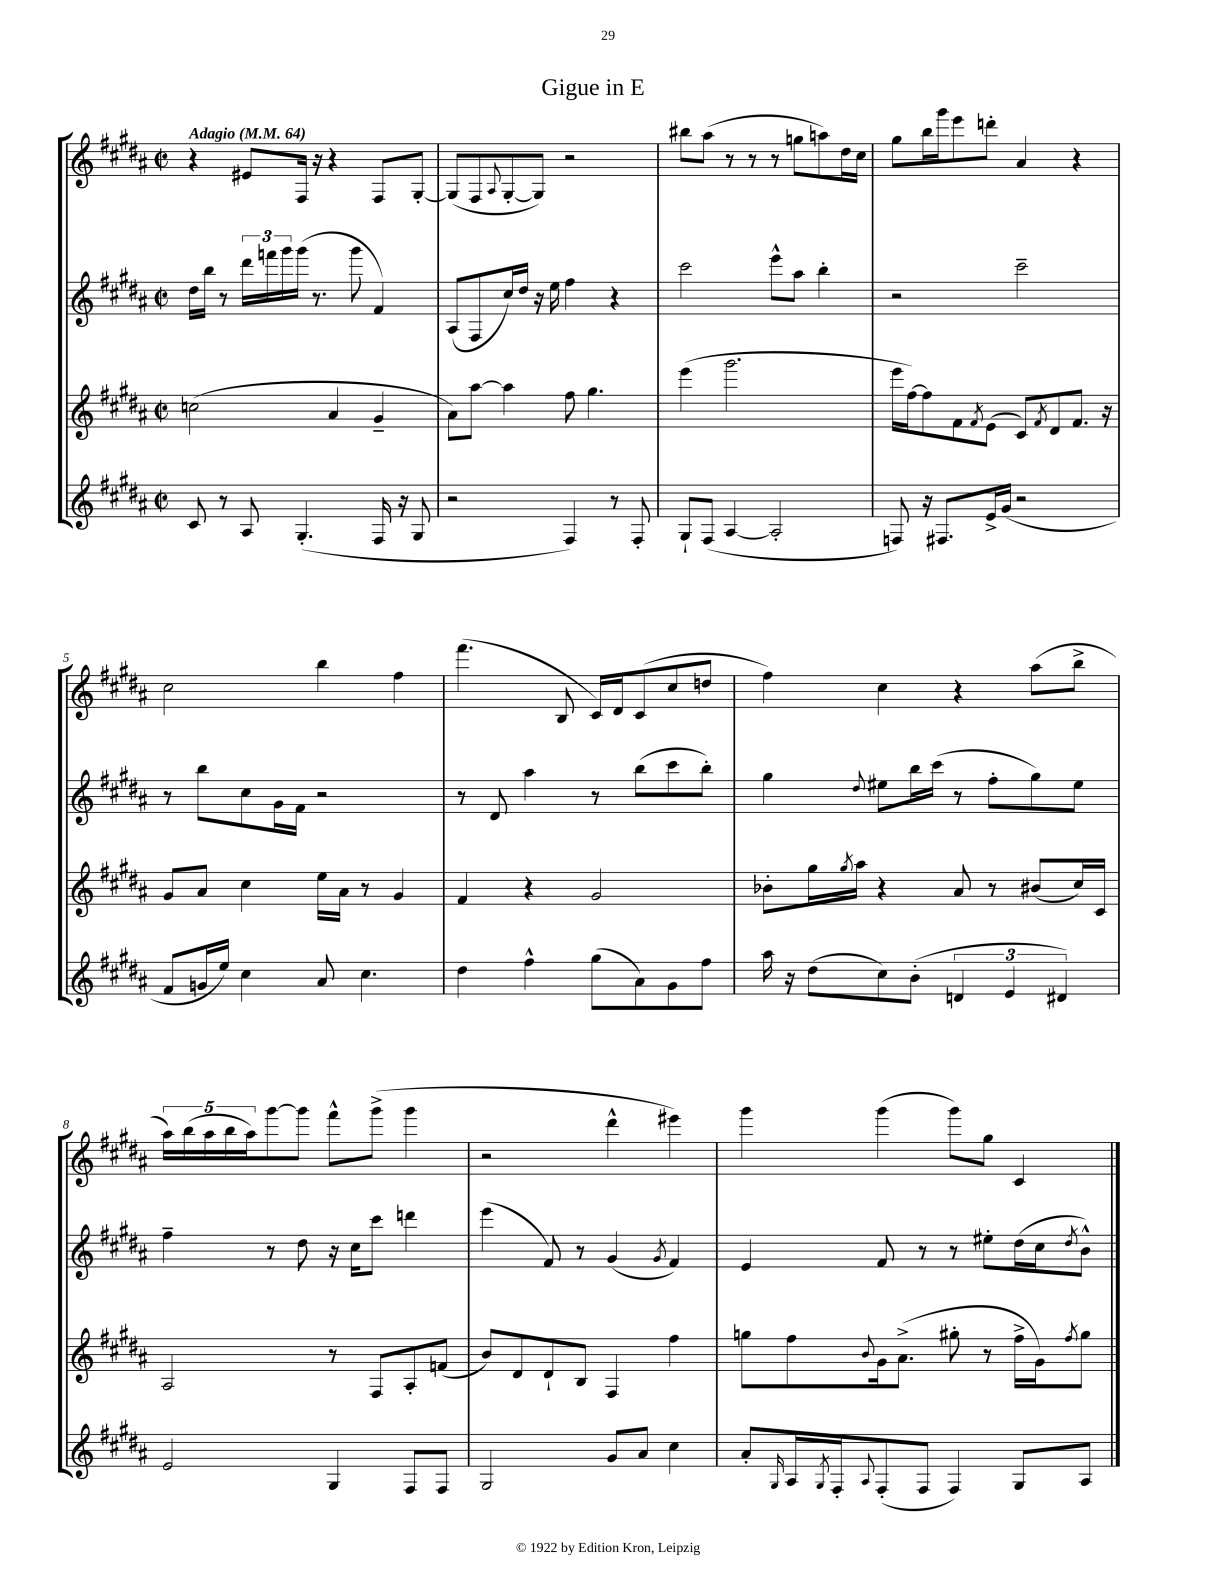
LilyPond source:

\header { title = "Gigue in E" }
<<
\new StaffGroup <<
\new Staff = "s0" {
    \clef treble \key b \major \defaultTimeSignature \time 2/2 \tempo "Adagio" 4 = 64
    r4 eis'8 fis16 r16 r4 fis8 gis8~-. |
    gis8( fis8 \appoggiatura { ais8 } gis8~-. gis8) r2 |
    bis''8 ais''8( r8 r8 r8 g''8 a''8) dis''16 cis''16 |
    gis''8 b''16 gis'''16 e'''8 d'''8-. ais'4 r4 |
    cis''2 b''4 fis''4 |
    fis'''4.( b8 cis'16) dis'16 cis'8( cis''8 d''8 |
    fis''4) cis''4 r4 ais''8( b''8-> |
    \tuplet 5/4 { ais''16) b''16( ais''16 b''16 ais''16) } gis'''8~ gis'''8 fis'''8-^ gis'''8->( gis'''4 |
    r2 dis'''4-^ eis'''4) |
    gis'''4 gis'''4( gis'''8) gis''8 cis'4 \bar "|." |
}
\new Staff = "s1" {
    \clef treble \key b \major \defaultTimeSignature \time 2/2
    dis''16 b''16 r8 \tuplet 3/2 { dis'''16 f'''16 gis'''16 } gis'''16( r8. gis'''8 fis'4) |
    ais8( fis8 cis''16) dis''16 r16 e''16 fis''4 r4 |
    cis'''2 e'''8-^ ais''8 b''4-. |
    r2 cis'''2-- |
    r8 b''8 cis''8 gis'16 fis'16 r2 |
    r8 dis'8 ais''4 r8 b''8( cis'''8 b''8-.) |
    gis''4 \appoggiatura { dis''8 } eis''8 b''16 cis'''16( r8 fis''8-. gis''8) eis''8 |
    fis''4-- r8 dis''8 r16 cis''16 cis'''8 d'''4 |
    e'''4( fis'8) r8 gis'4( \acciaccatura { gis'8 } fis'4) |
    e'4 fis'8 r8 r8 eis''8-. dis''16( cis''16 \acciaccatura { dis''8 } b'8-^) \bar "|." |
}
\new Staff = "s2" {
    \clef treble \key b \major \defaultTimeSignature \time 2/2
    c''2( ais'4 gis'4-- |
    ais'8) ais''8~ ais''4 fis''8 gis''4. |
    e'''4( gis'''2. |
    e'''16 fis''16~) fis''8 fis'8 \acciaccatura { fis'8 } e'8( cis'8) \acciaccatura { fis'8 } dis'8 fis'8. r16 |
    gis'8 ais'8 cis''4 e''16 ais'16 r8 gis'4 |
    fis'4 r4 gis'2 |
    bes'8-. gis''16 \acciaccatura { gis''8 } ais''16 r4 ais'8 r8 bis'8( cis''16) cis'16 |
    ais2 r8 fis8 ais8-. f'8( |
    b'8) dis'8 dis'8-! b8 fis4 fis''4 |
    g''8 fis''8 \appoggiatura { b'8 } gis'16 ais'8.->( gis''8-. r8 fis''16-> gis'16) \acciaccatura { fis''8 } gis''8 \bar "|." |
}
\new Staff = "s3" {
    \clef treble \key b \major \defaultTimeSignature \time 2/2
    cis'8 r8 ais8 gis4.-.( fis16 r16 gis8 |
    r2 fis4) r8 fis8-. |
    gis8-! fis8( ais4~ ais2-. |
    f8) r16 fis8. e'16-> gis'16( r2 |
    fis'8 g'16 e''16) cis''4 ais'8 cis''4. |
    dis''4 fis''4-^ gis''8( ais'8) gis'8 fis''8 |
    ais''16 r16 dis''8( cis''8) b'8-.( \tuplet 3/2 { d'4 e'4 dis'4) } |
    e'2 gis4 fis8 fis8 |
    gis2 gis'8 ais'8 cis''4 |
    ais'8-. \grace { gis16 } ais16 \acciaccatura { gis8 } fis16-. \appoggiatura { ais8 } fis8-.( fis8 fis4) gis8 ais8 \bar "|." |
}
>>
>>
